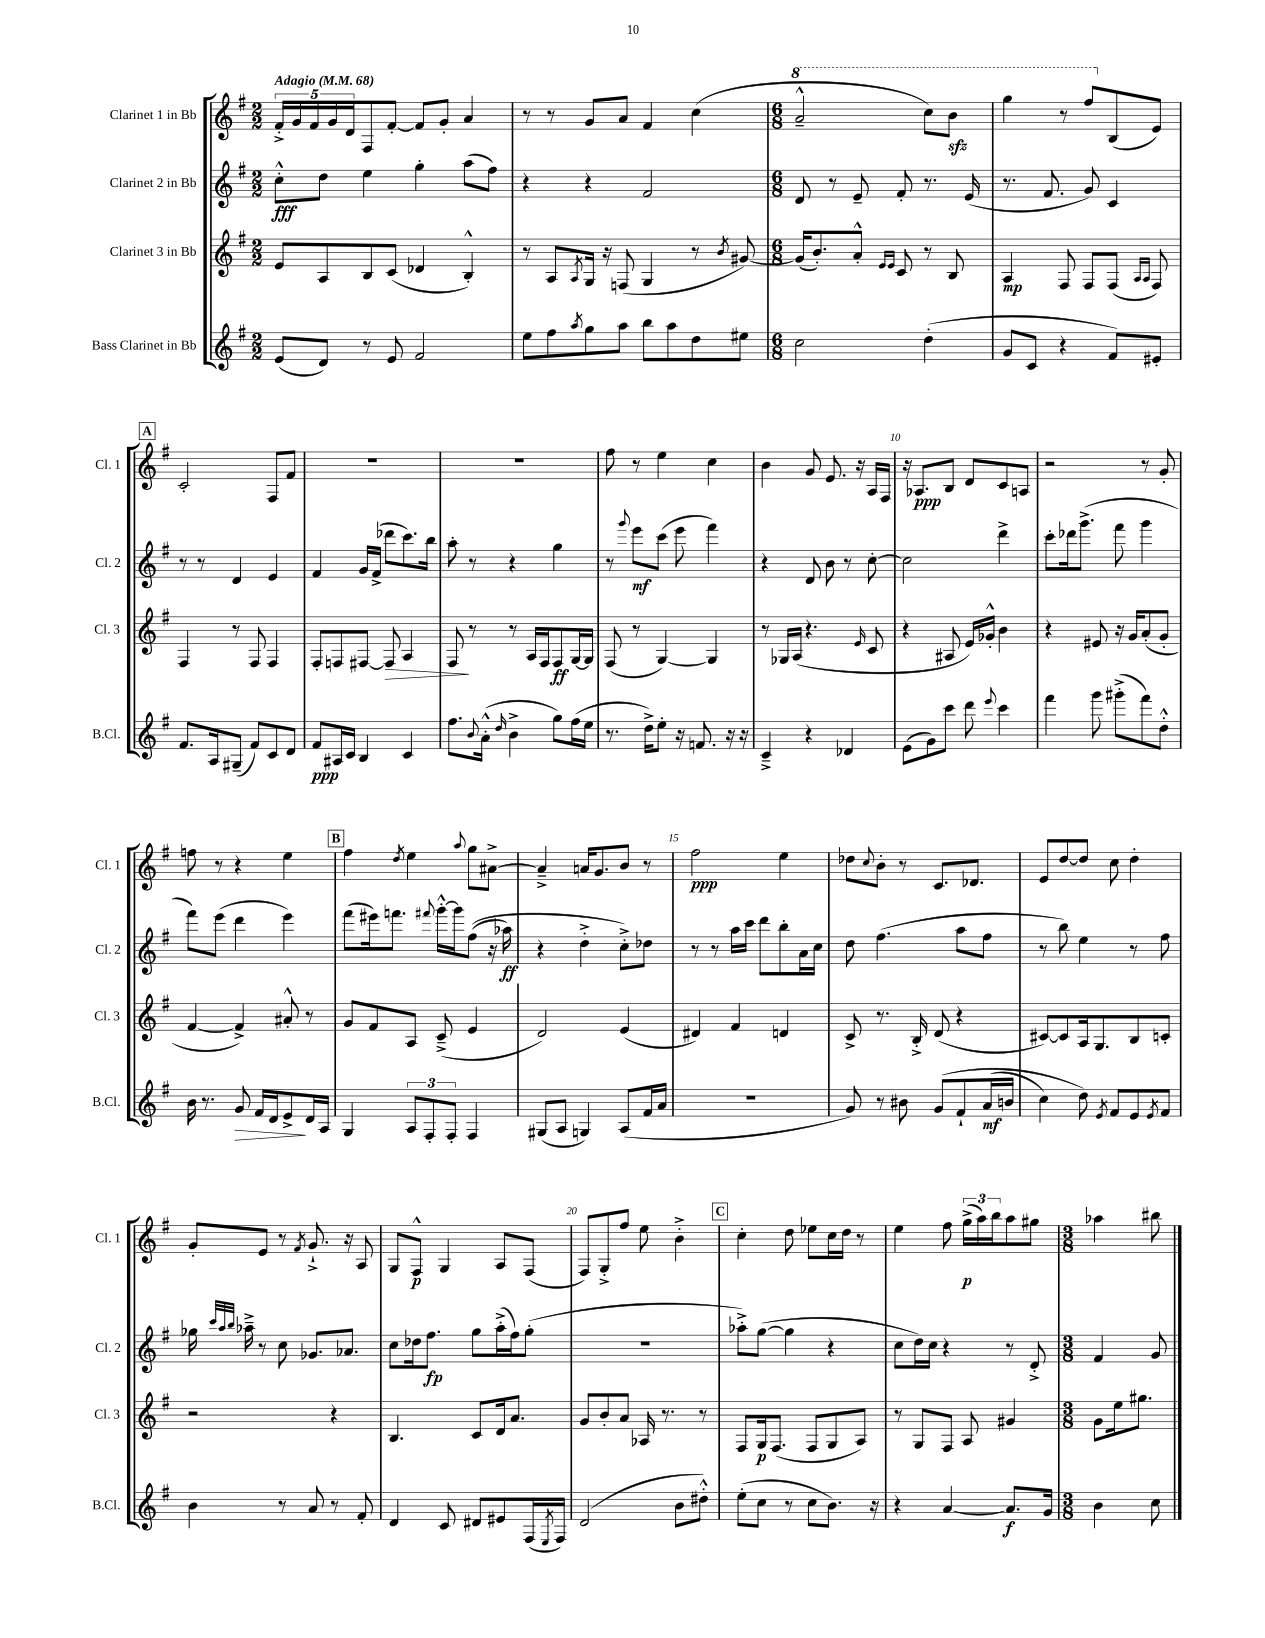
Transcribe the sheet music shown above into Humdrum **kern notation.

**kern	**dynam	**kern	**dynam	**kern	**dynam	**kern	**dynam
*part4	*part4	*part3	*part3	*part2	*part2	*part1	*part1
*staff4	*staff4	*staff3	*staff3	*staff2	*staff2	*staff1	*staff1
*I"Bass Clarinet in Bb	*	*I"Clarinet 3 in Bb	*	*I"Clarinet 2 in Bb	*	*I"Clarinet 1 in Bb	*
*I'B.Cl.	*	*I'Cl. 3	*	*I'Cl. 2	*	*I'Cl. 1	*
*clefG2	*	*clefG2	*	*clefG2	*	*clefG2	*
*k[f#]	*	*k[f#]	*	*k[f#]	*	*k[f#]	*
*M2/2	*	*M2/2	*	*M2/2	*	*M2/2	*
*MM68	*	*MM68	*	*MM68	*	*MM68	*
=1	=1	=1	=1	=1	=1	=1	=1
!	!	!	!	!	!	!LO:TX:a:B:t=Adagio	!
(8e/L	.	8e/L	.	8cc'^^\L	fff	20f#'^/LL	.
.	.	.	.	.	.	20g/	.
.	.	.	.	.	.	20f#/	.
8d/J)	.	8A/	.	8dd\J	.	.	.
.	.	.	.	.	.	20g/	.
.	.	.	.	.	.	20d/J	.
8r	.	8B/	.	4ee\	.	8F#/	.
8e/	.	(8c/J	.	.	.	[8f#'/J	.
2f#/	.	4d-X/	.	4gg'\	.	8f#/L]	.
.	.	.	.	.	.	8g'/J	.
.	.	4B'^^/)	.	(8aa\L	.	4a/	.
.	.	.	.	8ff#\J)	.	.	.
=2	=2	=2	=2	=2	=2	=2	=2
8ee\L	.	8r	.	4r	.	8r	.
8ff#\	.	8A/L	.	.	.	8r	.
8qaa/	.	8qA/	.	.	.	.	.
8gg\	.	16G/Jk	.	4r	.	8g/L	.
.	.	16r	.	.	.	.	.
8aa\J	.	(8Fn/	.	.	.	8a/J	.
8bb\L	.	4G/	.	2f#/	.	4f#/	.
8aa\	.	.	.	.	.	.	.
8dd\	.	8r	.	.	.	(4cc\	.
.	.	8qb/	.	.	.	.	.
8ee#X\J	.	[8g#X/)	.	.	.	.	.
=3	=3	=3	=3	=3	=3	=3	=3
*M6/8	*	*M6/8	*	*M6/8	*	*M6/8	*
*	*	*	*	*	*	*8va	*
2cc\	.	(16g#/KL]	.	8d/	.	2aa~^^/	.
.	.	8.b'/)	.	.	.	.	.
.	.	.	.	8r	.	.	.
.	.	8a'^^/J	.	8e~/	.	.	.
.	.	16qqe/LL	.	.	.	.	.
.	.	16qqe/JJ	.	.	.	.	.
.	.	8c/	.	8f#'/	.	.	.
(4dd'\	.	8r	.	8.r	.	8ccc\L)	.
.	.	8B/	.	.	.	8bbzz\J	.
.	.	.	.	(16e/	.	.	.
=4	=4	=4	=4	=4	=4	=4	=4
8g/L	.	4A/	mp	8.r	.	4ggg\	.
8c/J	.	.	.	.	.	.	.
.	.	.	.	8.f#/	.	.	.
4r	.	8F#/	.	.	.	8r	.
.	.	8F#/L	.	8g/)	.	8fff#/L	.
*	*	*	*	*	*	*X8va	*
8f#/L)	.	(8F#/J	.	4c/	.	(8B/	.
.	.	16qqA/LL	.	.	.	.	.
.	.	16qqA/JJ	.	.	.	.	.
8e#X'/J	.	8F#/)	.	.	.	8e/J)	.
!!LO:LB:g=z
!!LO:REH:place=s1:t=A
=5	=5	=5	=5	=5	=5	=5	=5
8.f#/L	.	4F#/	.	8r	.	2c'/	.
.	.	.	.	8r	.	.	.
16A/k	.	.	.	.	.	.	.
(8G#X~/J	.	8r	.	4d/	.	.	.
8f#/L)	.	8F#/	.	.	.	.	.
8c/	.	4F#/	.	4e/	.	8F#/L	.
8d/J	.	.	.	.	.	8f#/J	.
=6	=6	=6	=6	=6	=6	=6	=6
8f#/L	ppp	8F#'/L	.	4f#/	.	2.r	.
16A#X/L	.	8Fn/	.	.	.	.	.
16c/JJ	.	.	.	.	.	.	.
4B/	.	[8F#X/J	.	16g/LL	.	.	.
.	.	.	.	(16f#^/JJ	.	.	.
!	!	!	!LO:HP:b	!	!	!	!
.	.	8F#/]	>	8ddd-X\L	.	.	.
4c/	.	4A/	.	8.ccc\)	.	.	.
.	.	.	.	16bb\Jk	.	.	.
=7	=7	=7	=7	=7	=7	=7	=7
8.ff#\L	.	8F#/	.	8aa'\	.	2.r	.
.	.	8r	]	8r	.	.	.
8qqb/	.	.	.	.	.	.	.
(16a'^^\Jk	.	.	.	.	.	.	.
16qqdd/	.	.	.	.	.	.	.
4b^\	.	8r	.	4r	.	.	.
.	.	16A/LL	.	.	.	.	.
.	.	16F#/J	.	.	.	.	.
8gg\L)	.	8F#/	ff	4gg\	.	.	.
(16ff#\L	.	[16G/L	.	.	.	.	.
16ee\JJ	.	16G/JJ]	.	.	.	.	.
=8	=8	=8	=8	=8	=8	=8	=8
8.r	.	(8F#/	.	8r	.	8ff#\	.
.	.	.	.	8qqggg/	.	.	.
.	.	8r	.	8eee\L	mf	8r	.
16dd^\KL)	.	.	.	.	.	.	.
8ee'\J	.	[4G/)	.	(8ccc\J	.	4ee\	.
16r	.	.	.	8eee\	.	.	.
8.fn/	.	.	.	.	.	.	.
.	.	4G/]	.	4fff#\)	.	4cc\	.
16r	.	.	.	.	.	.	.
16r	.	.	.	.	.	.	.
=9	=9	=9	=9	=9	=9	=9	=9
4c~^/	.	8r	.	4r	.	4b\	.
.	.	16G-X/LL	.	.	.	.	.
.	.	(16A/JJ	.	.	.	.	.
4r	.	4.r	.	8d/	.	8g/	.
.	.	.	.	8b\	.	8.e/	.
4d-X/	.	.	.	8r	.	.	.
.	.	.	.	.	.	16r	.
.	.	16qqe/	.	.	.	.	.
.	.	8c/	.	[8cc'\	.	16A/LL	.
.	.	.	.	.	.	16F#/JJ	.
=10	=10	=10	=10	=10	=10	=10	=10
(8e\L	.	4r	.	2cc\]	.	16r	.
.	.	.	.	.	.	8.A-X/L	ppp
8g\)	.	.	.	.	.	.	.
8ccc\J	.	8A#X/	.	.	.	8B/J	.
8ddd\	.	16e/LL)	.	.	.	8d/L	.
.	.	16g-X'^^/JJ	.	.	.	.	.
8qqeee/	.	.	.	.	.	.	.
4ccc\	.	4b\	.	4ddd^\	.	8c/	.
.	.	.	.	.	.	8An/J	.
=11	=11	=11	=11	=11	=11	=11	=11
4fff#\	.	4r	.	8ccc'\L	.	2r	.
.	.	.	.	16ddd-X\k	.	.	.
.	.	.	.	(8.ggg^\J	.	.	.
8ggg\	.	8e#X/	.	.	.	.	.
(8ggg#X'^\L	.	16r	.	8fff#\	.	.	.
.	.	16g/KL	.	.	.	.	.
8fff#\)	.	(8a'/	.	4ggg\	.	8r	.
8dd'^^\J	.	8g'/J	.	.	.	8g'/	.
!!LO:LB:g=z
=12	=12	=12	=12	=12	=12	=12	=12
16b\	.	[4f#/	.	8fff#\L)	.	8ffn\	.
8.r	.	.	.	.	.	.	.
.	.	.	.	(8eee\J	.	8r	.
!	!LO:HP:b	!	!	!	!	!	!
8g/	>	4f#^/])	.	4ddd\	.	4r	.
16f#/LL	.	.	.	.	.	.	.
16d/J	.	.	.	.	.	.	.
8e^/	.	8a#X'^^/	.	4eee\)	.	4ee\	.
16d/L	]	8r	.	.	.	.	.
16A/JJ	.	.	.	.	.	.	.
!!LO:REH:place=s1:t=B
=13	=13	=13	=13	=13	=13	=13	=13
4G/	.	8g/L	.	(8fff#\L	.	4ff#\	.
.	.	8f#/	.	16eee#X\k)	.	.	.
.	.	.	.	8.fffn\J	.	.	.
.	.	.	.	.	.	8qdd/	.
12A/L	.	8A/J	.	.	.	4ee\	.
12F#'/	.	.	.	.	.	.	.
.	.	.	.	8qqfff#X/	.	.	.
.	.	(8c~^/	.	[16ggg'^^\LL	.	.	.
12F#'/J	.	.	.	.	.	.	.
.	.	.	.	16ggg\J]	.	.	.
.	.	.	.	.	.	8qqaa/	.
4F#/	.	4e/	.	((8ff#\J	.	8gg\L	.
.	.	.	.	16r	.	[8a#X^\J	.
.	.	.	.	16aa-X\)	ff	.	.
=14	=14	=14	=14	=14	=14	=14	=14
(8G#X/L	.	2d/)	.	4r	.	4a#~^/]	.
8A/J	.	.	.	.	.	.	.
4Gn/)	.	.	.	4dd'^\	.	16an/KL	.
.	.	.	.	.	.	8.g/	.
(8A/L	.	(4e/	.	8cc'^\L)	.	8b/J	.
16f#/L	.	.	.	8dd-X\J	.	8r	.
16a/JJ	.	.	.	.	.	.	.
=15	=15	=15	=15	=15	=15	=15	=15
2.r	.	4d#X/)	.	8r	.	2ff#\	ppp
.	.	.	.	8r	.	.	.
.	.	4f#/	.	16aa\LL	.	.	.
.	.	.	.	16ccc\JJ	.	.	.
.	.	.	.	8ddd\L	.	.	.
.	.	4dn/	.	8bb'\	.	4ee\	.
.	.	.	.	16a\L	.	.	.
.	.	.	.	16cc\JJ	.	.	.
=16	=16	=16	=16	=16	=16	=16	=16
8g/)	.	8c^/	.	8dd\	.	8dd-X\L	.
.	.	.	.	.	.	8qqcc/	.
8r	.	8.r	.	(4.ff#\	.	8b'\J	.
8b#X\	.	.	.	.	.	8r	.
.	.	16B'^/	.	.	.	.	.
(8g/L	.	(8d/	.	.	.	8.c/L	.
8f#`/	.	4r	.	8aa\L	.	.	.
.	.	.	.	.	.	8.d-X/J	.
(16a/L	mf	.	.	8ff#\J	.	.	.
16bn/JJ	.	.	.	.	.	.	.
=17	=17	=17	=17	=17	=17	=17	=17
4cc\)	.	[8c#X/L)	.	8r	.	8e/L	.
.	.	8c#/]	.	8bb\)	.	[8dd/	.
8dd\)	.	16A/k	.	4ee\	.	8dd/J]	.
.	.	8.G/	.	.	.	.	.
8qe/	.	.	.	.	.	.	.
8f#/L	.	.	.	.	.	8cc\	.
8e/	.	8B/	.	8r	.	4dd'\	.
8qe/	.	.	.	.	.	.	.
8f#/J	.	8cn'/J	.	8ff#\	.	.	.
!!LO:LB:g=z
=18	=18	=18	=18	=18	=18	=18	=18
4b\	.	2r	.	16gg-X\	.	8g'/L	.
.	.	.	.	32qqccc/LLL	.	.	.
.	.	.	.	32qqaa/	.	.	.
.	.	.	.	32qqbb/JJJ	.	.	.
.	.	.	.	16aa-X~^\	.	.	.
.	.	.	.	8r	.	8e/J	.
8r	.	.	.	8cc\	.	8r	.
.	.	.	.	.	.	8qf#/	.
8a/	.	.	.	8.g-X/L	.	8.g`^/	.
8r	.	4r	.	.	.	.	.
.	.	.	.	8.a-X/J	.	16r	.
8f#'/	.	.	.	.	.	8A/	.
=19	=19	=19	=19	=19	=19	=19	=19
4d/	.	4.B/	.	8cc\L	.	8G/L	.
.	.	.	.	16dd-X\k	.	8F#^^/J	p
.	.	.	.	8.ff#\J	fp	.	.
8c/	.	.	.	.	.	4G/	.
8d#X/L	.	8c/L	.	8gg\L	.	.	.
8e#X/	.	16d/k	.	(16aa'^\L	.	8A/L	.
.	.	8.a/J	.	16ff#\J)	.	.	.
(16F#/L	.	.	.	(8gg'\J	.	(8F#/J	.
8qE/	.	.	.	.	.	.	.
16F#/JJ)	.	.	.	.	.	.	.
=20	=20	=20	=20	=20	=20	=20	=20
(2d/	.	8g/L	.	2.r	.	8F#/L)	.
.	.	8b'/	.	.	.	8G'^/	.
.	.	8a/J	.	.	.	8ff#/J	.
.	.	16A-X/	.	.	.	8ee\	.
.	.	8.r	.	.	.	.	.
8b\L	.	.	.	.	.	4b'^\	.
8dd#X'^^\J)	.	8r	.	.	.	.	.
!!LO:REH:place=s1:t=C
=21	=21	=21	=21	=21	=21	=21	=21
(8ee'\L	.	8F#/L	.	8aa-X'^\L)	.	4cc'\	.
8cc\J	.	16G/k	p	([8gg\J	.	.	.
.	.	(8.F#/J	.	.	.	.	.
8r	.	.	.	4gg\]	.	8dd\	.
8cc\L	.	8F#/L	.	.	.	8ee-X\L	.
8.b\J)	.	8G/	.	4r	.	16cc\L	.
.	.	.	.	.	.	16dd\JJ	.
.	.	8A/J)	.	.	.	8r	.
16r	.	.	.	.	.	.	.
=22	=22	=22	=22	=22	=22	=22	=22
4r	.	8r	.	8cc\L	.	4ee\	.
.	.	8G/L	.	16dd\L)	.	.	.
.	.	.	.	16cc\JJ	.	.	.
[4a/	.	8F#/J	.	4r	.	8ff#\	.
.	.	8A/	.	.	.	(24gg^\LL	p
.	.	.	.	.	.	24aa\)	.
.	.	.	.	.	.	24bb\J	.
8.a/L]	f	4g#X/	.	8r	.	8aa\	.
.	.	.	.	8d'^/	.	8gg#X\J	.
16g/Jk	.	.	.	.	.	.	.
=23	=23	=23	=23	=23	=23	=23	=23
*M3/8	*	*M3/8	*	*M3/8	*	*M3/8	*
4b\	.	8g\L	.	4f#/	.	4aa-X\	.
.	.	16ee\k	.	.	.	.	.
.	.	8.gg#X\J	.	.	.	.	.
8cc\	.	.	.	8g/	.	8bb#X\	.
==	==	==	==	==	==	==	==
*-	*-	*-	*-	*-	*-	*-	*-
